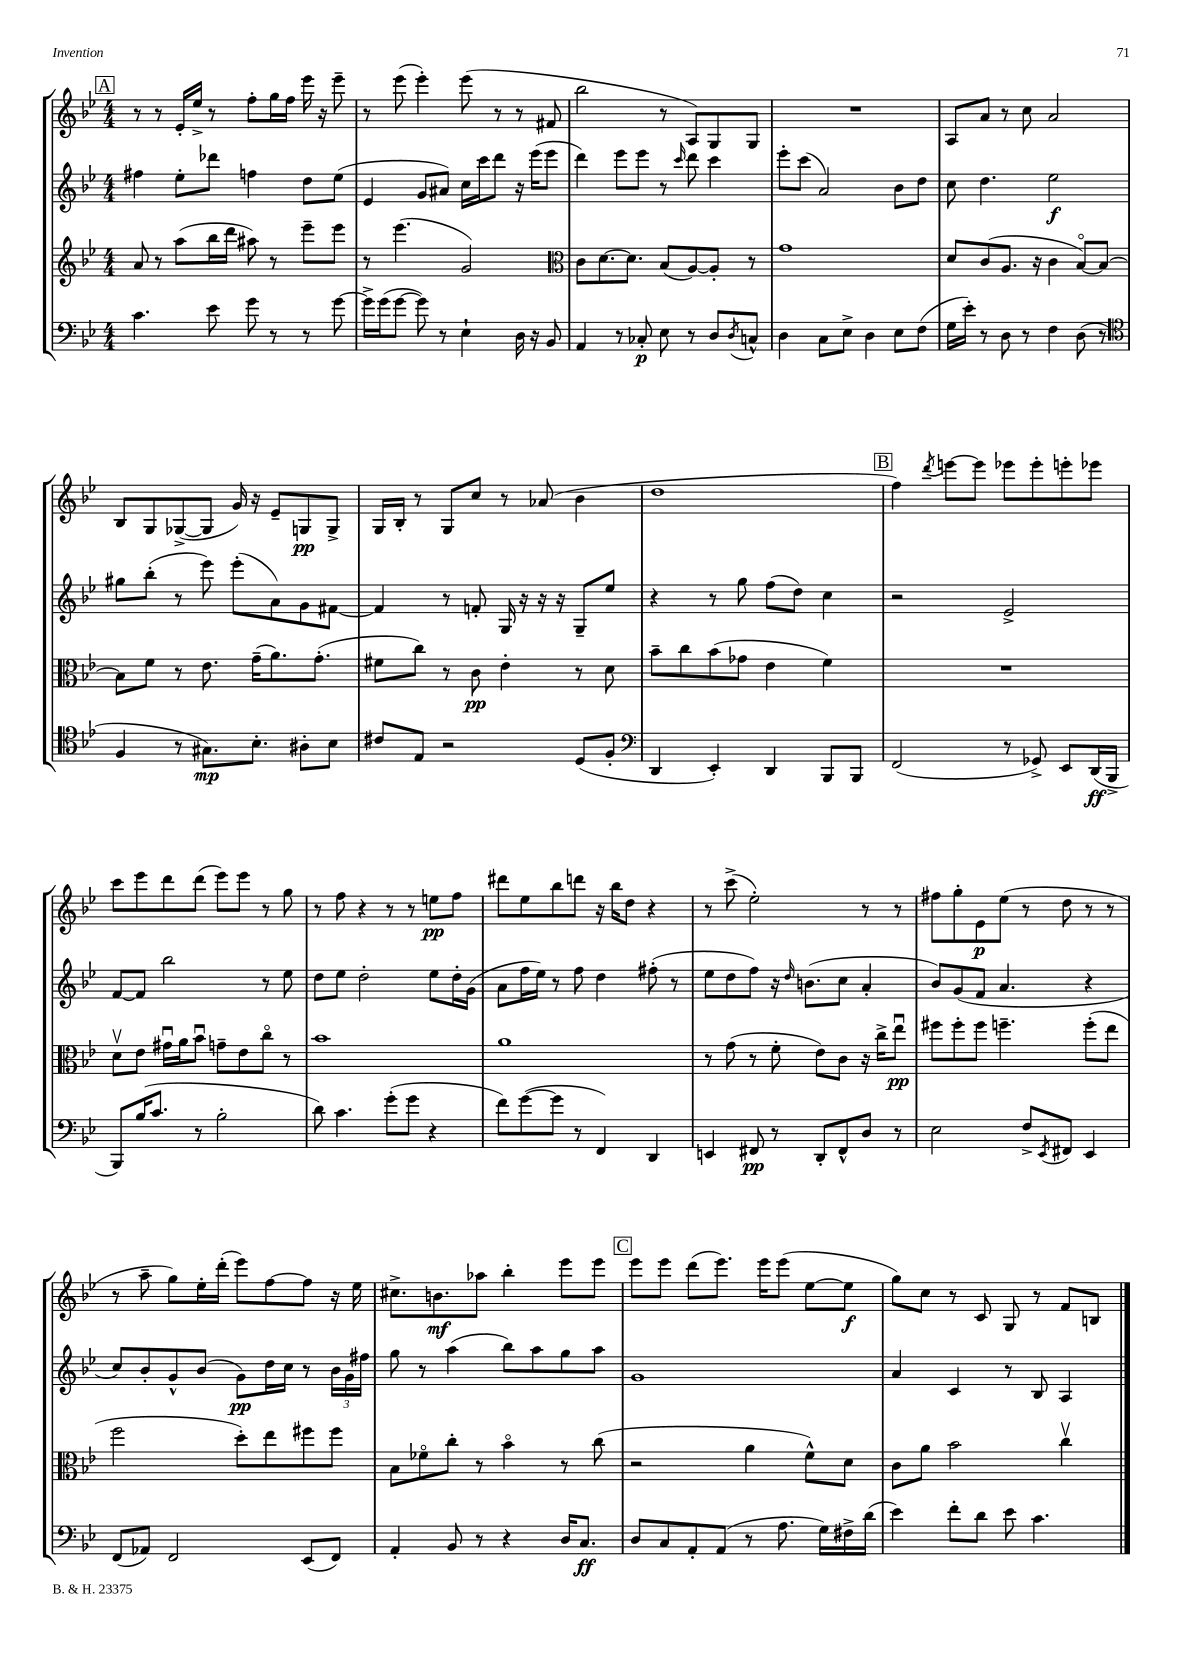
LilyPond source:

<<
\new StaffGroup <<
\new Staff = "s0" {
    \clef treble \key bes \major \numericTimeSignature \time 4/4
    \mark \markup { \box "A" } r8 r8 ees'16-. ees''16-> r8 f''8-. g''16 f''16 ees'''16 r16 ees'''8-- |
    r8 ees'''8( ees'''4-.) ees'''8( r8 r8 fis'8 |
    bes''2 r8 a8) g8 g8 |
    R1 |
    a8 a'8 r8 c''8 a'2 |
    bes8 g8 ges8~->( ges8 g'16) r16 ees'8-- g8\pp g8-> |
    g16 bes16-. r8 g8 c''8 r8 aes'8( bes'4 |
    d''1 |
    \mark \markup { \box "B" } f''4) \acciaccatura { d'''8 } e'''8~ e'''8 ees'''8 ees'''8-. e'''8-. ees'''8 |
    c'''8 ees'''8 d'''8 d'''8( ees'''8) ees'''8 r8 g''8 |
    r8 f''8 r4 r8 r8 e''8\pp f''8 |
    dis'''8 ees''8 bes''8 d'''8 r16 bes''16 d''8 r4 |
    r8 c'''8->( ees''2-.) r8 r8 |
    fis''8 g''8-. ees'8\p ees''8( r8 d''8 r8 r8 |
    r8 a''8-- g''8) ees''16-. d'''16-.( ees'''8) f''8~ f''8 r16 ees''16 |
    cis''8.-> b'8.\mf aes''8 bes''4-. ees'''8 ees'''8 |
    \mark \markup { \box "C" } ees'''8 ees'''8 d'''8( ees'''8.) ees'''16 ees'''8( ees''8~ ees''8\f |
    g''8) c''8 r8 c'8 g8 r8 f'8 b8 \bar "|." |
}
\new Staff = "s1" {
    \clef treble \key bes \major \numericTimeSignature \time 4/4
    \mark \markup { \box "A" } fis''4 ees''8-. des'''8 f''4 d''8 ees''8( |
    ees'4 g'8 ais'8) c''16 c'''16 d'''8 r16 ees'''16( ees'''8 |
    d'''4) ees'''8 ees'''8 r8 \grace { c'''16 } d'''8 c'''4 |
    ees'''8-. c'''8( a'2) bes'8 d''8 |
    c''8 d''4. ees''2\f |
    gis''8 bes''8-.( r8 ees'''8) ees'''8-.( a'8) g'8 fis'8~ |
    fis'4 r8 f'8-. g16 r16 r16 r16 g8-- ees''8 |
    r4 r8 g''8 f''8( d''8) c''4 |
    \mark \markup { \box "B" } r2 ees'2-> |
    f'8~ f'8 bes''2 r8 ees''8 |
    d''8 ees''8 d''2-. ees''8 d''16-. g'16( |
    a'8 f''16 ees''16) r8 f''8 d''4 fis''8-.( r8 |
    ees''8 d''8 f''8) r16 \grace { d''16 } b'8.( c''8 a'4-. |
    bes'8) g'8( f'8 a'4. r4 |
    c''8) bes'8-. g'8-^ bes'8( g'8\pp) d''16 c''16 r8 \tuplet 3/2 { bes'16 g'16 fis''16 } |
    g''8 r8 a''4( bes''8) a''8 g''8 a''8 |
    \mark \markup { \box "C" } g'1 |
    a'4 c'4 r8 bes8 a4 \bar "|." |
}
\new Staff = "s2" {
    \clef treble \key bes \major \numericTimeSignature \time 4/4
    \mark \markup { \box "A" } a'8 r8 a''8( bes''16 d'''16 ais''8) r8 ees'''8-- ees'''8 |
    r8 ees'''4.( g'2) |
    \clef alto c'8 d'8.~ d'8. bes8( a8~) a8-. r8 |
    g'1 |
    d'8 c'8( a8. r16 c'4 bes8~\flageolet) bes8~ |
    bes8 f'8 r8 ees'8. g'16--( a'8.) g'8.-.( |
    fis'8 c''8) r8 c'8\pp ees'4-. r8 d'8 |
    bes'8-- c''8 bes'8( ges'8 ees'4 f'4) |
    \mark \markup { \box "B" } R1 |
    d'8\upbow ees'8 gis'16\downbow a'16 bes'8\downbow g'8-- ees'8 c''8\flageolet r8 |
    bes'1 |
    a'1 |
    r8 g'8( r8 f'8-. ees'8) c'8 r16 c''16-> ees''8\downbow\pp |
    fis''8 fis''8-. fis''8 f''4.-- f''8-.( ees''8 |
    f''2 d''8-.) ees''8 fis''8 fis''8 |
    bes8 fes'8\flageolet c''8-. r8 bes'4\flageolet r8 c''8( |
    \mark \markup { \box "C" } r2 a'4 f'8-^) d'8 |
    c'8 a'8 bes'2 c''4\upbow \bar "|." |
}
\new Staff = "s3" {
    \clef bass \key bes \major \numericTimeSignature \time 4/4
    \mark \markup { \box "A" } c'4. ees'8 g'8 r8 r8 g'8~ |
    g'16-> g'16( g'8~ g'8) r8 ees4-! d16 r16 bes,8 |
    a,4 r8 ces8-.\p ees8 r8 d8 \acciaccatura { d8 } c8-^ |
    d4 c8 ees8-> d4 ees8 f8( |
    g16 ees'16-.) r8 d8 r8 f4 d8( r8 |
    \clef tenor f4 r8 gis8.\mp) bes8.-. ais8-. bes8 |
    cis'8 ees8 r2 d8( f8-. |
    \clef bass d,4 ees,4-.) d,4 bes,,8 bes,,8 |
    \mark \markup { \box "B" } f,2( r8 ges,8->) ees,8 d,16\ff( bes,,16-> |
    bes,,8) bes16( c'8. r8 bes2-. |
    d'8) c'4. g'8-.( g'8 r4 |
    f'8) g'8~( g'8 r8 f,4) d,4 |
    e,4 fis,8\pp r8 d,8-. fis,8-^ d8 r8 |
    ees2 f8-> \acciaccatura { ees,8 } fis,8 ees,4 |
    f,8( aes,8) f,2 ees,8( f,8) |
    a,4-. bes,8 r8 r4 d16 c8.\ff |
    \mark \markup { \box "C" } d8 c8 a,8-. a,8( r8 a8. g16) fis16-> d'16( |
    ees'4) f'8-. d'8 ees'8 c'4. \bar "|." |
}
>>
>>
\layout { \context { \Score \remove "Bar_number_engraver" } }
